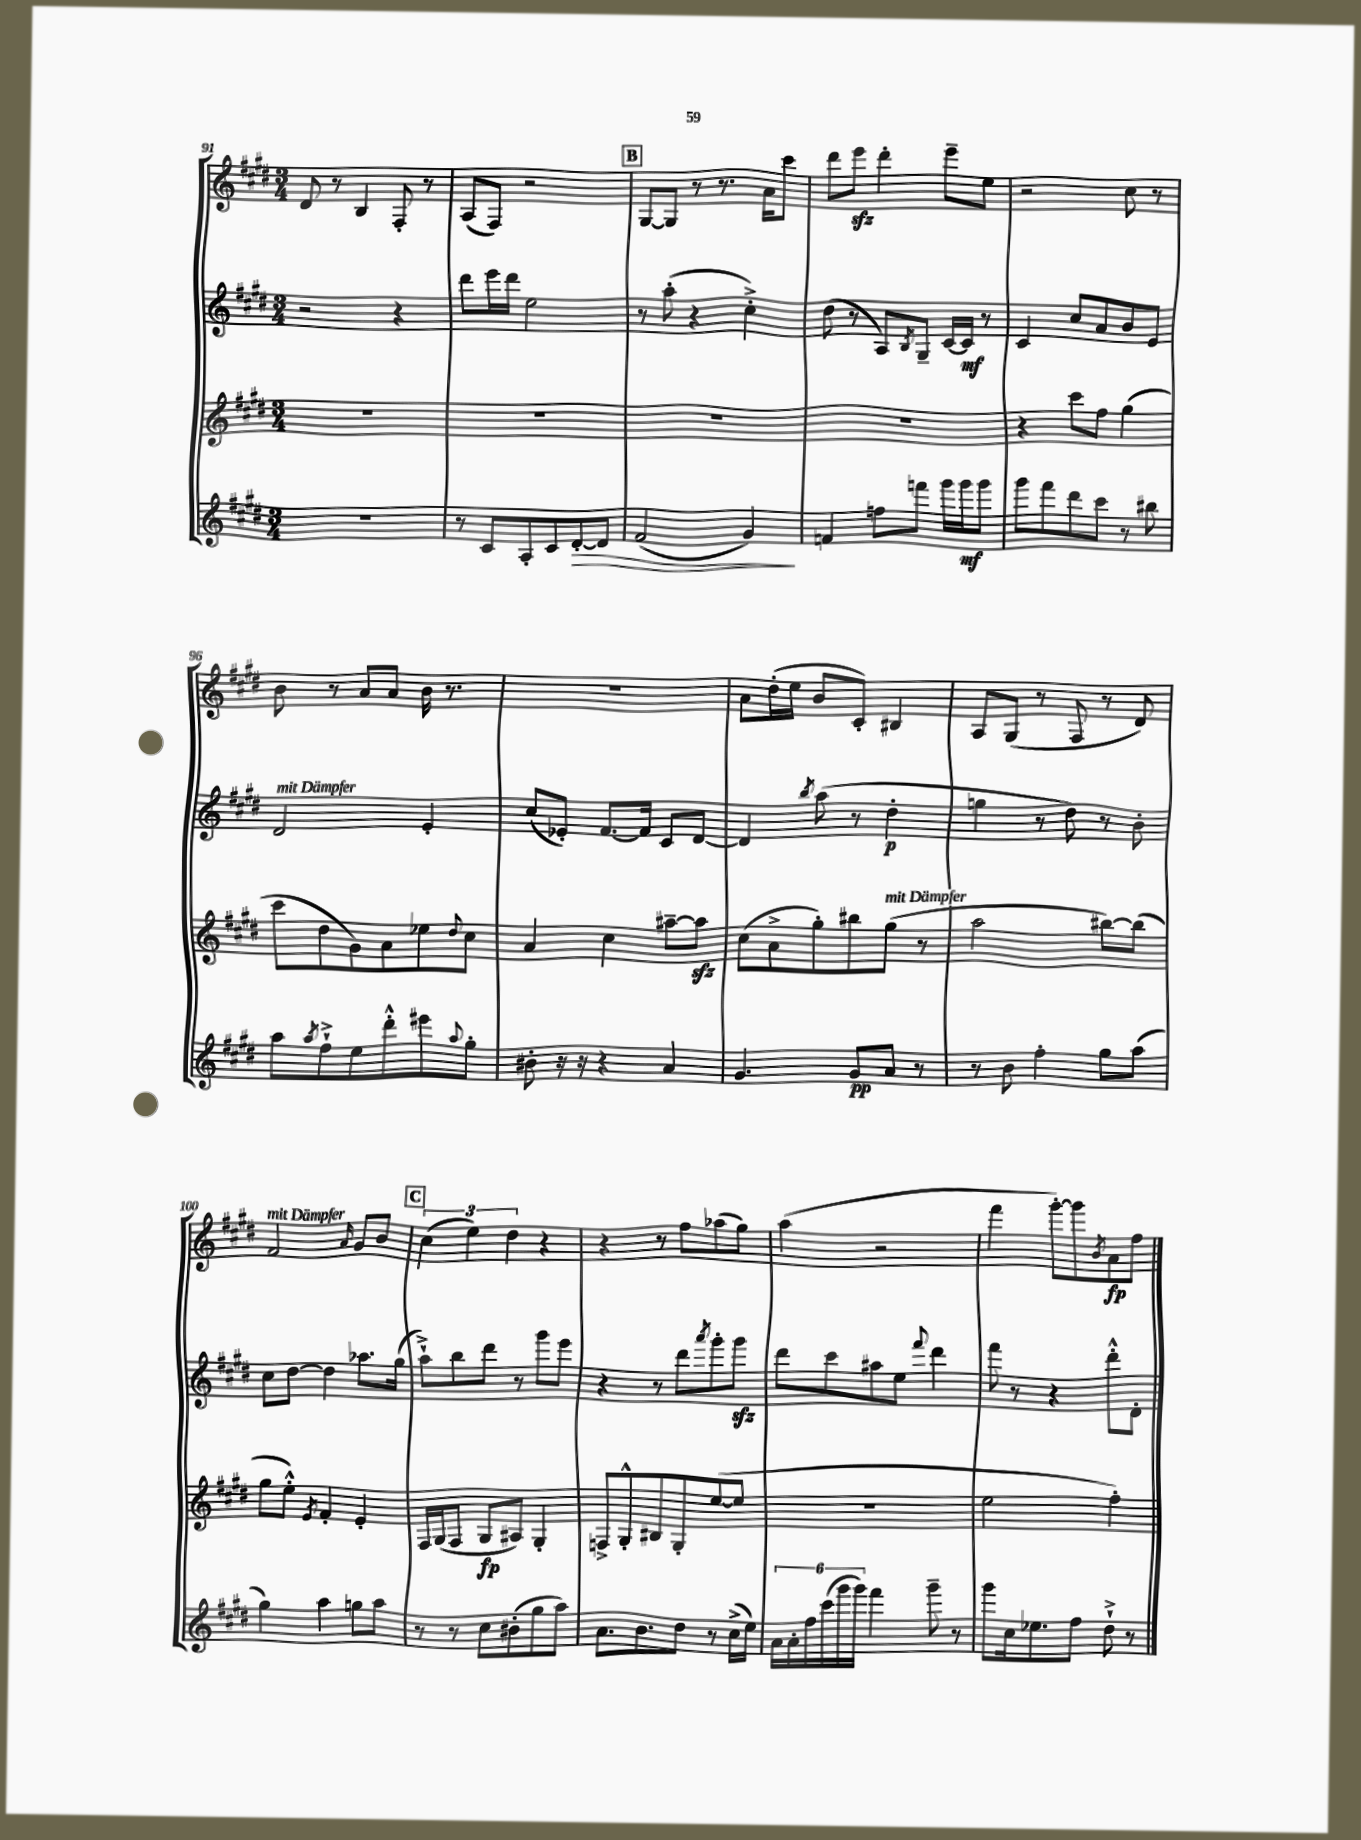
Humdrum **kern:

**kern	**kern	**kern	**kern
*staff4	*staff3	*staff2	*staff1
*clefG2	*clefG2	*clefG2	*clefG2
*k[f#c#g#d#]	*k[f#c#g#d#]	*k[f#c#g#d#]	*k[f#c#g#d#]
*M3/4	*M3/4	*M3/4	*M3/4
2.r	2.r	2r	8d#/
.	.	.	8r
.	.	.	4B/
.	.	4r	8F#'/
.	.	.	8r
=	=	=	=
8r	2.r	8ddd#\L	(8A/L
8c#/L	.	16eee\L	8F#/J)
.	.	16ddd#\JJ	.
8A'/	.	2ee\	2r
8c#/	.	.	.
[8d#'/	.	.	.
8d#/]J	.	.	.
=	=	=	=
(2f#/	2.r	8r	[8G#/L
.	.	(8aa'\	8G#/]J
.	.	4r	8r
.	.	.	8.r
4g#/)	.	4cc#'^\)	.
.	.	.	16a\LK
.	.	.	8ccc#\J
=	=	=	=
4f/	2.r	(8dd#\	8ddd#\L
.	.	8r	8eee\J
8ff\L	.	8A/L)	4ddd#'\
.	.	8qB/	.
8fff\J	.	8G#~/J	.
16ggg#\LL	.	[16c#/LL	8eee~\L
16ggg#\J	.	16c#/]JJ	.
8ggg#\J	.	8r	8ee\J
=	=	=	=
8ggg#\L	4r	4c#/	2r
8fff#\	.	.	.
8ddd#\	8ccc#\L	8cc#/L	.
8ccc#\J	8ff#\J	8a/	.
8r	(4gg#\	8b/	8cc#\
8bb#\	.	8e/J	8r
=	=	=	=
8aa\L	8ccc#\L	2d#/	8b\
8qaa/	.	.	.
8ff#`^\	8dd#\	.	8r
8ee\	8g#\)	.	8a/L
8ddd#'^^\	8a\	.	8a/J
8eee#\	8ee-\	4e'/	16b\
.	.	.	8.r
8qqaa/	8qqdd#/	.	.
8gg#'\J	8cc#\J	.	.
=	=	=	=
8b#'\	4a/	(8cc#/L	2.r
16r	.	8e-'/J)	.
16r	.	.	.
4r	4cc#\	[8.f#/L	.
.	.	16f#/]Jk	.
4a/	[8aa#~\L	8c#/L	.
.	8aa#\]J	[8d#/J	.
=	=	=	=
4.g#/	(8cc#\L	4d#/]	8a\L
.	8a^\	.	(16dd#'\L
.	.	.	16ee\JJ
.	.	8qbb/	.
.	8gg#'\)	(8aa\	8b/L
8g#/L	8bb#\	8r	8c#'/J)
8a/J	(8gg#\J	4dd#'\	4B#/
8r	8r	.	.
=	=	=	=
8r	2aa\	4gg\	8A/L
8b\	.	.	(8G#/J
4ff#'\	.	8r	8r
.	.	8dd#\)	8F#/
8gg#\L	[8bb#\L)	8r	8r
(8aa\J	(8bb#\]J	8b'\	8d#/)
=	=	=	=
4gg#\)	8gg#\L	8cc#\L	2f#/
.	8ee'^^\J)	[8dd#\J	.
.	8qe/	.	.
4aa\	4f#'/	4dd#\]	.
.	.	.	16qqa/
8gg\L	4e'/	8.aa-\L	8g#/L
8aa\J	.	.	8b/J
.	.	(16gg#\Jk	.
=	=	=	=
8r	16F#/LL	8aa`^\L)	(6cc#\
.	(16G#/J	.	.
8r	8F#/J	8bb\	.
.	.	.	6ee\)
8cc#\L	8G#/L	8ddd#\J	.
.	.	.	6dd#\
(8b#'\	8A#/J)	8r	.
8gg#\	4G#'/	8ggg#\L	4r
8aa\J)	.	8eee\J	.
=	=	=	=
8.a\L	8F^/L	4r	4r
.	8G#'^^/	.	.
8.b\	.	.	.
.	8B#/	8r	8r
8dd#\J	8G#'/	8ddd#\L	8ff#\L
.	.	8qaaa/	.
8r	([8ee/	8ggg#'\	(8aa-\
(16cc#^\LL	8ee/]J	8ggg#\J	8gg#\J)
16ee\JJ)	.	.	.
=	=	=	=
24a\LL	2.r	8ddd#\L	(4aa\
24a'\	.	.	.
24ff#\	.	.	.
(24ccc#\	.	8ccc#\	.
24ggg#\	.	.	.
24ggg#\JJ)	.	.	.
4fff#\	.	8aa#\	2r
.	.	8ee\J	.
.	.	8qqfff#/	.
8ggg#~\	.	4ddd#\	.
8r	.	.	.
=	=	=	=
8ggg#\L	2ee\	8fff#\	4fff#\
16cc#\k	.	8r	.
8.ee-\	.	.	.
.	.	4r	[8ggg#'\L)
8ff#\J	.	.	8ggg#\]
.	.	.	8qb/
8dd#`^\	4ff#'\)	8ddd#'^^\L	8a\
8r	.	8d#'\J	8ff#\J
==	==	==	==
*-	*-	*-	*-
